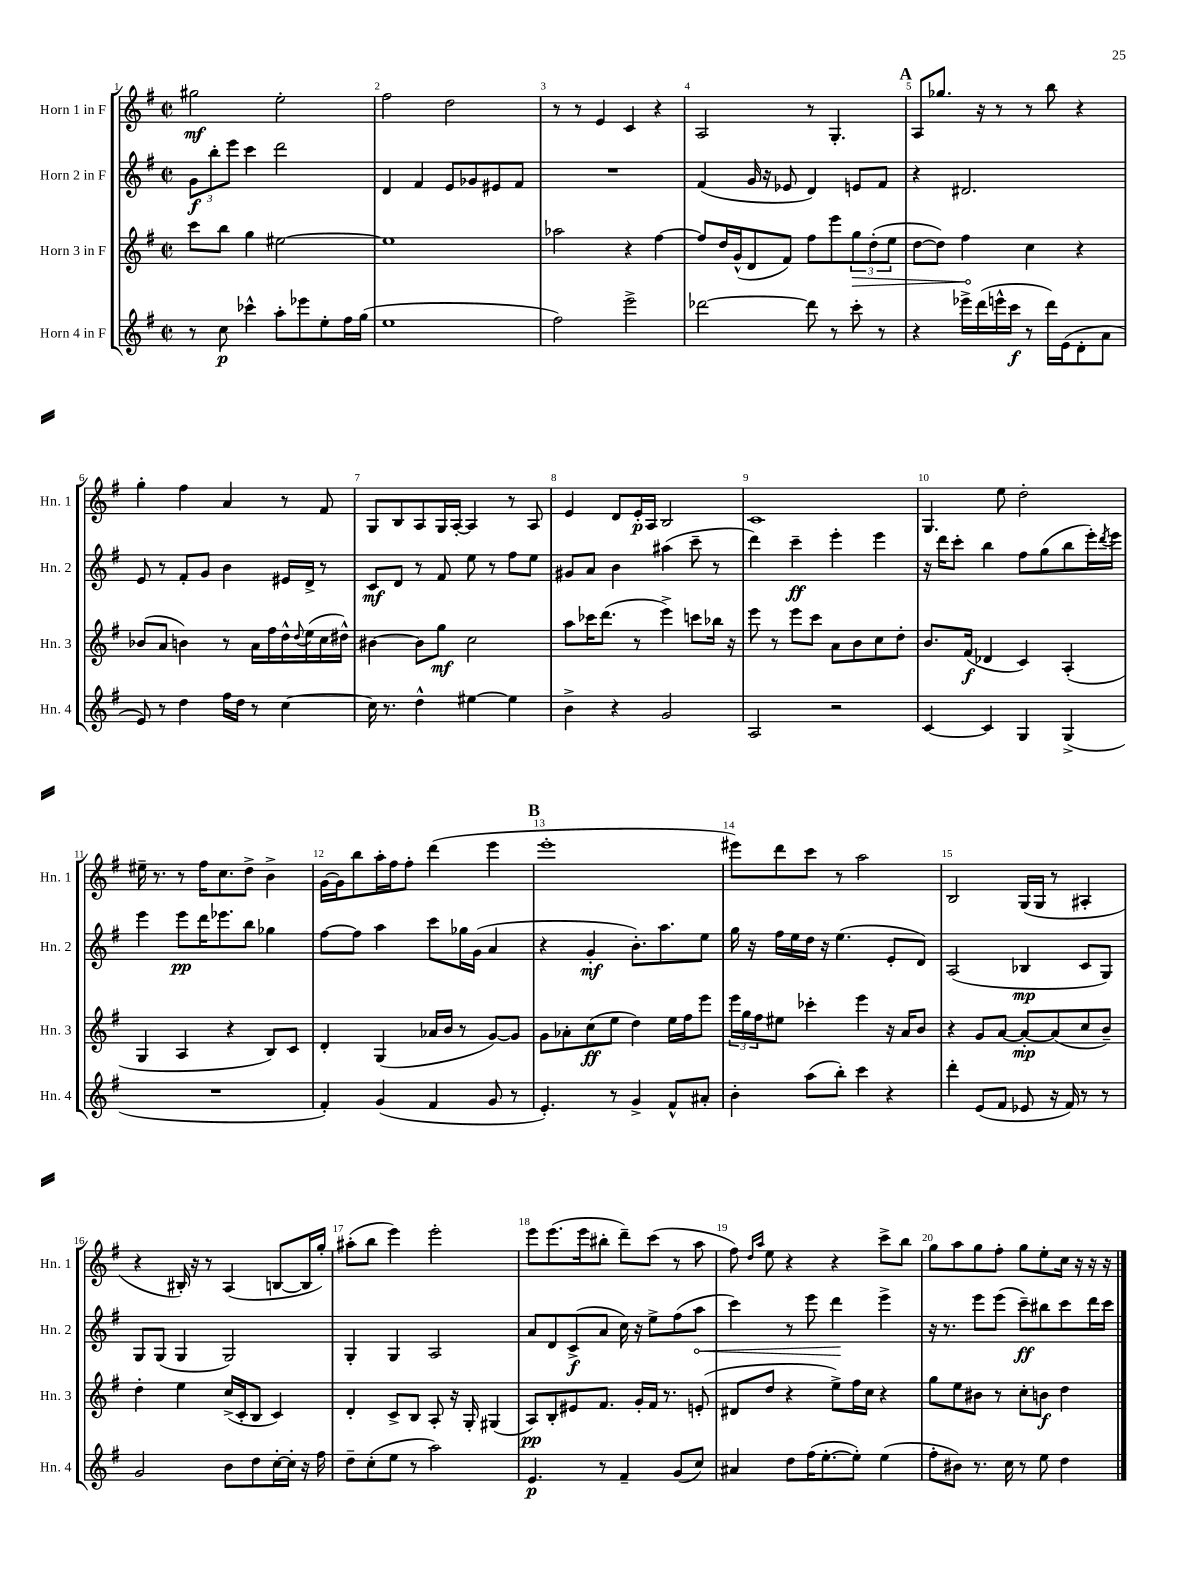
<<
\new StaffGroup <<
\new Staff = "s0" \with { instrumentName = "Horn 1 in F" shortInstrumentName = "Hn. 1" } {
    \clef treble \key g \major \defaultTimeSignature \time 2/2
    gis''2\mf e''2-. |
    fis''2 d''2 |
    r8 r8 e'4 c'4 r4 |
    a2 r8 g4.-. |
    \mark \markup { \bold "A" } a8 ges''8. r16 r8 r8 b''8 r4 |
    g''4-. fis''4 a'4 r8 fis'8 |
    g8 b8 a8 g16 a16~-. a4 r8 a8 |
    e'4 d'8 e'16-.\p a16 b2 |
    c'1 |
    g4. e''8 d''2-. |
    eis''16-- r8. r8 fis''16 c''8. d''8-> b'4-> |
    g'16~ g'16 b''8 a''16-. fis''16 fis''8-. d'''4( e'''4 |
    \mark \markup { \bold "B" } e'''1-. |
    eis'''8) d'''8 c'''8 r8 a''2 |
    b2 g16( g16 r8 ais4-. |
    r4 bis16-.) r16 r8 a4( b8~ b16 g''16-.) |
    ais''8-.( b''8 e'''4) e'''2-. |
    e'''8 e'''8.( e'''16 bis''8-. d'''8--) c'''8( r8 a''8 |
    fis''8) \grace { d''16 a''16 } e''8 r4 r4 c'''8-> b''8 |
    g''8 a''8 g''8 fis''8-. g''8 e''8-. c''16 r16 r16 r16 \bar "|." |
}
\new Staff = "s1" \with { instrumentName = "Horn 2 in F" shortInstrumentName = "Hn. 2" } {
    \clef treble \key g \major \defaultTimeSignature \time 2/2
    \tuplet 3/2 { g'8\f b''8-. e'''8 } c'''4 d'''2 |
    d'4 fis'4 e'8 ges'8 eis'8 fis'8 |
    R1 |
    fis'4( g'16 r16 ees'8 d'4) e'8 fis'8 |
    \mark \markup { \bold "A" } r4 dis'2. |
    e'8 r8 fis'8-. g'8 b'4 eis'16 d'16-> r8 |
    c'8\mf d'8 r8 fis'8 e''8 r8 fis''8 e''8 |
    gis'8 a'8 b'4 ais''4( c'''8-- r8 |
    d'''4) c'''4--\ff e'''4-. e'''4 |
    r16 d'''16 c'''8-. b''4 fis''8 g''8( b''8 e'''16-.) \acciaccatura { d'''8 } e'''16 |
    e'''4 e'''8\pp d'''16 ees'''8. b''8 ges''4 |
    fis''8~ fis''8 a''4 c'''8 ges''16 g'16( a'4 |
    \mark \markup { \bold "B" } r4 g'4-.\mf b'8.-.) a''8. e''8 |
    g''16 r16 fis''16 e''16 d''16 r16 e''4.( e'8-. d'8) |
    a2( bes4\mp c'8 g8) |
    g8 g8( g4 g2) |
    g4-. g4 a2 |
    a'8 d'8 c'8->\f( a'8 c''16) r16 e''8-> fis''8( \once \override Hairpin.circled-tip = ##t a''8\< |
    c'''4) r8 e'''8 d'''4\! e'''4-> |
    r16 r8. e'''8 e'''8( c'''8--\ff) bis''8 c'''8 d'''16 c'''16 \bar "|." |
}
\new Staff = "s2" \with { instrumentName = "Horn 3 in F" shortInstrumentName = "Hn. 3" } {
    \clef treble \key g \major \defaultTimeSignature \time 2/2
    c'''8 b''8 g''4 eis''2~ |
    eis''1 |
    aes''2 r4 fis''4~ |
    fis''8 d''16 g'16-^( d'8 fis'8) fis''8 e'''8 \tuplet 3/2 { \once \override Hairpin.circled-tip = ##t g''8\> d''8-.( e''8 } |
    \mark \markup { \bold "A" } d''8~ d''8) fis''4\! c''4 r4 |
    bes'8( a'8 b'4) r8 a'16 fis''16 d''16-^ \appoggiatura { d''8 } e''16( c''16 dis''16-^) |
    bis'4~ bis'8 g''8\mf c''2 |
    a''8 ces'''16 d'''8.( r8 e'''4->) c'''8 bes''16 r16 |
    e'''8 r8 e'''8 c'''8 a'8 b'8 c''8 d''8-. |
    b'8. fis'16\f( des'4 c'4) a4-.( |
    g4 a4 r4 b8) c'8 |
    d'4-. g4( aes'16 b'16 r8 g'8~) g'8 |
    \mark \markup { \bold "B" } g'8 aes'8-. c''8\ff( e''8 d''4) e''16 fis''16 e'''8 |
    \tuplet 3/2 { e'''16 g''16 fis''16 } eis''8 ces'''4-. e'''4 r16 a'16 b'8 |
    r4 g'8 a'8~ a'8~-.\mp a'8( c''8 b'8--) |
    d''4-. e''4 c''16->( c'16-. b8 c'4) |
    d'4-. c'8-> b8 a8-. r16 g16-. gis4( |
    a8\pp) b8-. eis'8 fis'8. g'16-. fis'16 r8. e'8-.( |
    dis'8 d''8 r4 e''8->) fis''16 c''16 r4 |
    g''8 e''8 bis'8 r8 c''8-. b'8\f d''4 \bar "|." |
}
\new Staff = "s3" \with { instrumentName = "Horn 4 in F" shortInstrumentName = "Hn. 4" } {
    \clef treble \key g \major \defaultTimeSignature \time 2/2
    r8 c''8\p ces'''4-^ a''8-. ees'''8 e''8-. fis''16 g''16( |
    e''1 |
    fis''2) e'''2-> |
    des'''2~ des'''8 r8 c'''8-. r8 |
    \mark \markup { \bold "A" } r4 ees'''16-> d'''16( e'''16-^ c'''16\f r8 d'''16) e'16( d'8-. a'8 |
    e'8) r8 d''4 fis''16 d''16 r8 c''4~ |
    c''16 r8. d''4-^ eis''4~ eis''4 |
    b'4-> r4 g'2 |
    a2 r2 |
    c'4~ c'4 g4 g4->( |
    R1 |
    fis'4-.) g'4( fis'4 g'8 r8 |
    \mark \markup { \bold "B" } e'4.-.) r8 g'4-> fis'8-^ ais'8-. |
    b'4-. a''8( b''8-.) c'''4 r4 |
    d'''4-. e'8( fis'8 ees'8 r16 fis'16) r8 r8 |
    g'2 b'8 d''8 c''16~-. c''16-. r16 fis''16 |
    d''8-- c''8-.( e''8 r8 a''2) |
    e'4.\p r8 fis'4-- g'8( c''8) |
    ais'4 d''8 fis''16( e''8.~-. e''8-.) e''4( |
    fis''8-. bis'8) r8. c''16 r8 e''8 d''4 \bar "|." |
}
>>
>>
\layout { \context { \Score \override BarNumber.break-visibility = ##(#f #t #t) barNumberVisibility = #all-bar-numbers-visible } }
